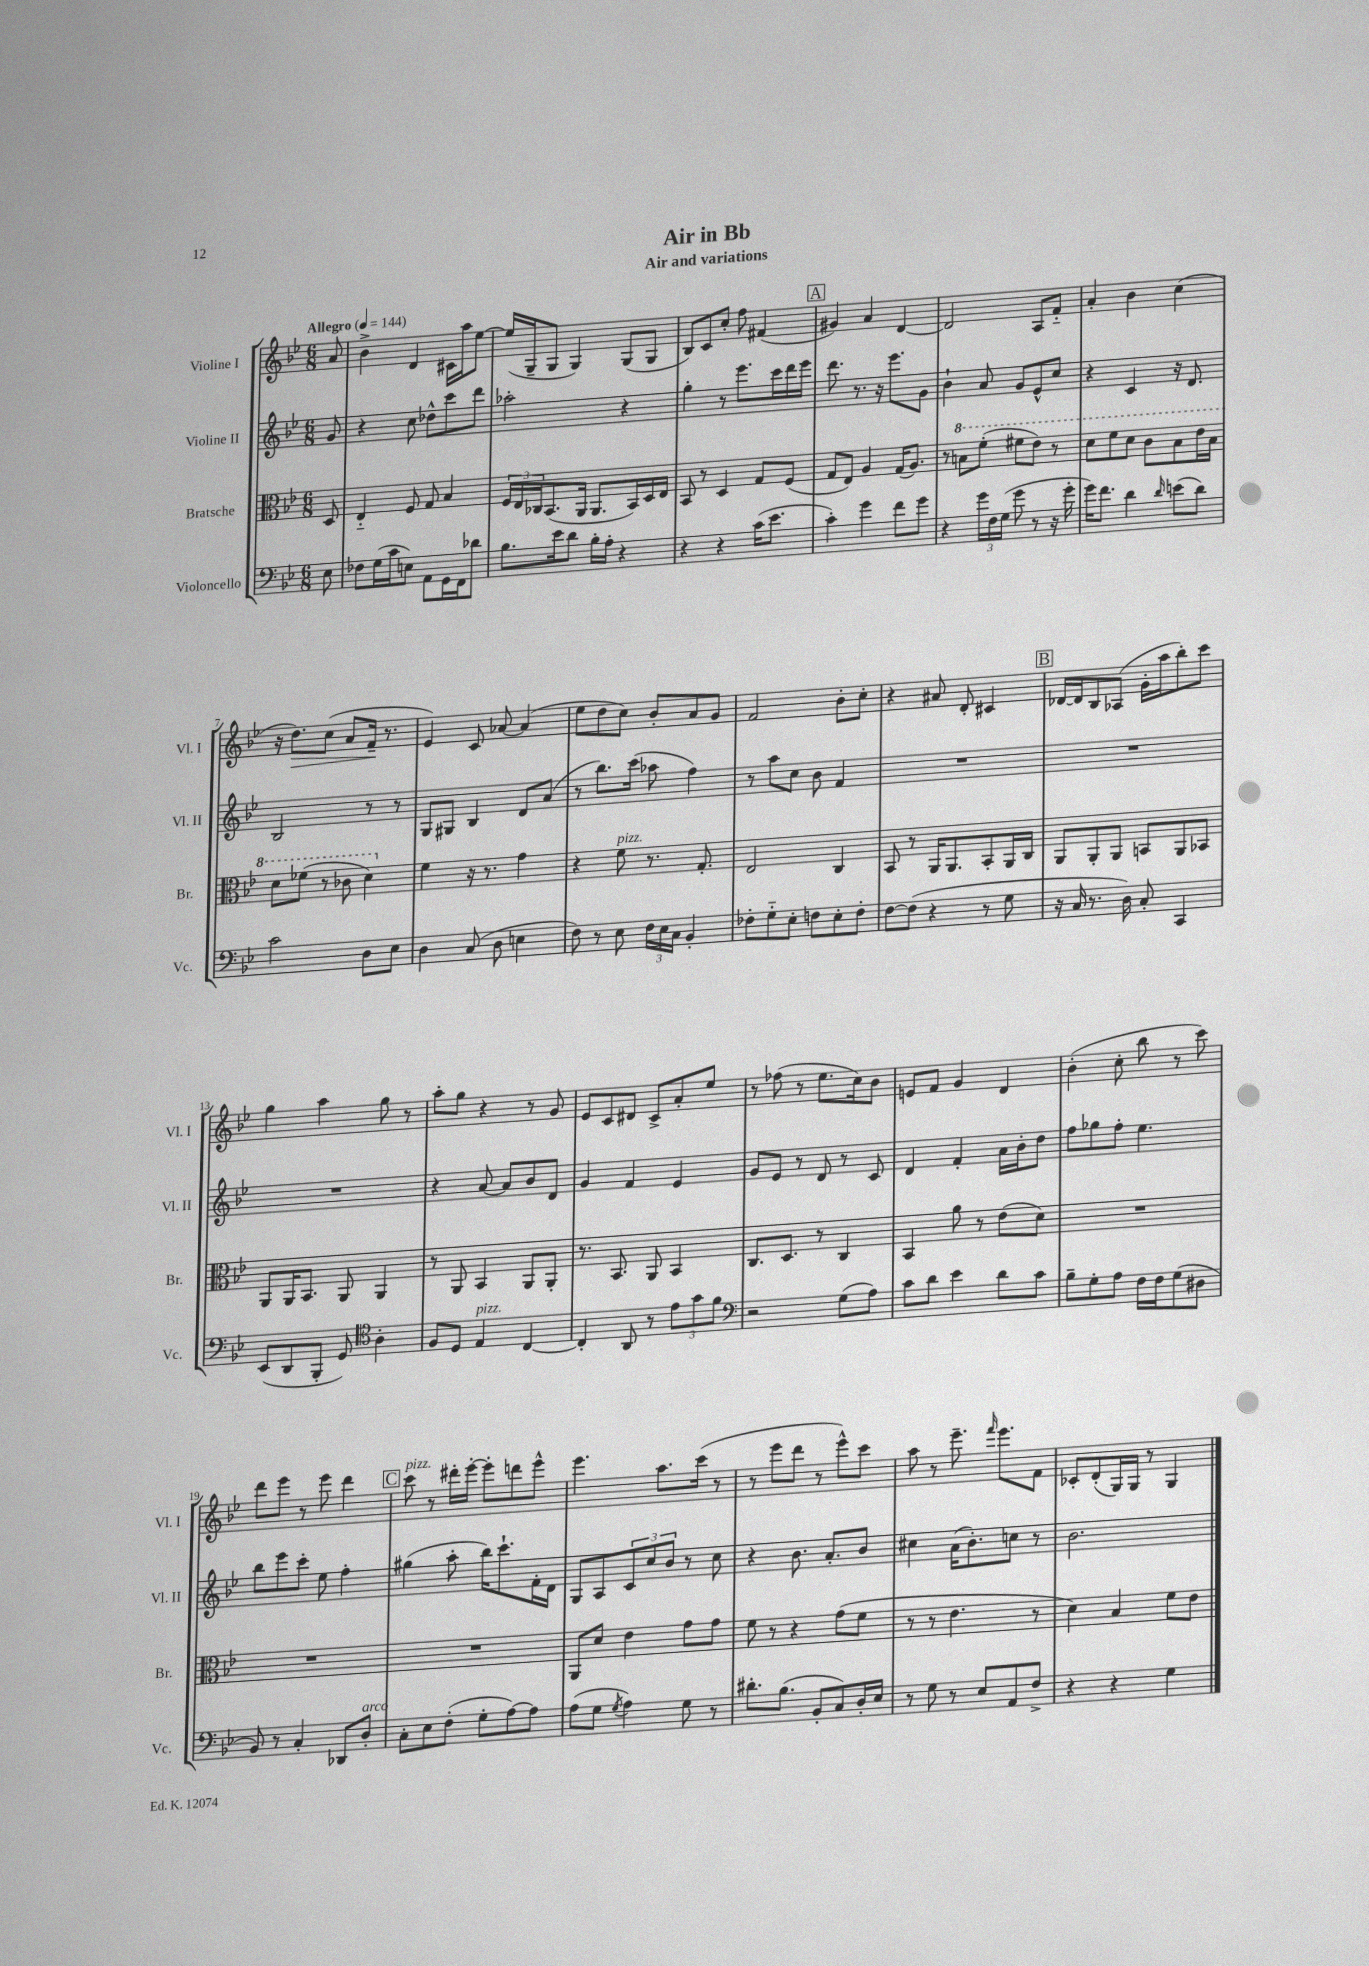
\header { title = "Air in Bb" subtitle = "Air and variations" }
<<
\new StaffGroup <<
\new Staff = "s0" \with { instrumentName = "Violine I" shortInstrumentName = "Vl. I" } {
    \clef treble \key bes \major \numericTimeSignature \time 6/8 \partial 8 \tempo "Allegro" 4 = 144
    a'8 |
    bes'4-> d'4 cis'16 a''16 ees''8~ |
    ees''16( g16-- g8 g4) g8( g8 |
    bes8) c'8 c''8-. f''8 fis'4( |
    \mark \markup { \box "A" } gis'4) a'4 d'4~ |
    d'2 a8 f'8-_ |
    a'4-. bes'4 c''4( |
    r16 d''8.\>) c''8( a'8 f'16--\! r8. |
    ees'4) c'8 aes'8~ aes'4( |
    ees''8 d''8 c''8) bes'8-. a'8 g'8 |
    f'2 bes'8-. c''8-. |
    r4 ais'8 d'8-. cis'4 |
    \mark \markup { \box "B" } des'16~ des'16 bes8 aes8( g'16-. a''16 bes''8-.) c'''8 |
    g''4 a''4 g''8 r8 |
    a''8-. g''8 r4 r8 g'8 |
    ees'8 c'8 dis'8 c'8-> a'8-. ees''8 |
    r8 fes''8( r8 ees''8. c''16) bes'8 |
    e'8 f'8 g'4 d'4 |
    bes'4-.( c''8-. bes''8 r8 c'''8) |
    d'''8 ees'''8 r8 ees'''8 d'''4 |
    \mark \markup { \box "C" } c'''8^\markup { \italic "pizz." } r8 dis'''16-. ees'''16~-. ees'''8-. d'''8 ees'''8-^ |
    ees'''4. a''8. c'''16( r8 |
    r8 ees'''8 d'''8 r8 ees'''8-^) c'''8 |
    a''8 r8 ees'''8.-- \grace { f'''16 } ees'''8. f'8 |
    ces'8-. d'8-.( g16) g16 r8 g4 \bar "|." |
}
\new Staff = "s1" \with { instrumentName = "Violine II" shortInstrumentName = "Vl. II" } {
    \clef treble \key bes \major \numericTimeSignature \time 6/8 \partial 8
    g'8 |
    r4 c''8 des''8-^ c'''8 d'''8 |
    aes''2-. r4 |
    g''4-. r8 ees'''8. c'''16 d'''16 ees'''16 |
    \mark \markup { \box "A" } d'''8. r8. r16 ees'''8. g'8 |
    bes'4-! a'8 g'8 ees'8-^ c''8 |
    r4 c'4 r16 d'8. |
    bes2 r8 r8 |
    g8 gis8 bes4 d'8 a'8( |
    r8 bes''8.) c'''16( aes''8 f''4) |
    r8 a''8 c''8 bes'8 f'4 |
    R2. |
    \mark \markup { \box "B" } R2. |
    R2. |
    r4 a'8~ a'8 bes'8 d'8 |
    g'4 f'4 ees'4 |
    g'8 ees'8 r8 d'8 r8 c'8 |
    d'4 f'4-. a'16 bes'16-. d''8 |
    f''8 ges''8 f''8-. ees''4. |
    bes''8 ees'''8 c'''8-. ees''8 f''4-. |
    \mark \markup { \box "C" } gis''4( a''8-. bes''16) c'''8.-! f'16-. d'16 |
    g8 a8 \tuplet 3/2 { c'8 c''8 bes'8 } r8 c''8 |
    r4 bes'8. a'8.-. bes'8 |
    cis''4 a'16( bes'8.-.) c''8 r8 |
    bes'2. \bar "|." |
}
\new Staff = "s2" \with { instrumentName = "Bratsche" shortInstrumentName = "Br." } {
    \clef alto \key bes \major \numericTimeSignature \time 6/8 \partial 8
    d8 |
    ees4-_ f8 g8 bes4 |
    \tuplet 3/2 { f16 ees16 ces16 } bes,8.( a,16 a,8. bes,16) d16 ees16 |
    bes,8 r8 d4 g8 f8( |
    \mark \markup { \box "A" } g8 ees8) a4 g16( a8.) |
    r8 \ottava #1 b'8 f''8-.( fis''8 ees''8) r8 |
    d''8 f''8 d''8 c''8 bes'8 ees''16 bes'16 |
    d''8 fes''8( r8 ces''8 d''4) \ottava #0 |
    f'4 r16 r8. g'4 |
    r4 f'8^\markup { \italic "pizz." } r8. g8.-. |
    ees2 c4 |
    bes,8 r8 a,16 a,8. bes,8-. a,16 c16 |
    \mark \markup { \box "B" } a,8 a,8-. a,8 b,8 a,8 bes,8 |
    a,8 a,16 bes,8. a,8 a,4 |
    r8 a,8 bes,4 a,8 a,8-. |
    r8. bes,8. a,8 bes,4 |
    c8. d8. r8 c4 |
    bes,4 a'8 r8 ees'8( d'8) |
    R2. |
    R2. |
    \mark \markup { \box "C" } R2. |
    a,8 d'8 ees'4 g'8 g'8 |
    f'8 r8 r4 g'8( f'8 |
    r8 r8 ees'4. r8 |
    d'4) bes4 f'8 ees'8 \bar "|." |
}
\new Staff = "s3" \with { instrumentName = "Violoncello" shortInstrumentName = "Vc." } {
    \clef bass \key bes \major \numericTimeSignature \time 6/8 \partial 8
    ees8 |
    fes8 g16( c'16 e8) a,8 g,16 f,16 des'8 |
    bes8. ees'16 d'8 bes16-. a16-. r4 |
    r4 r4 c'16( ees'8. |
    \mark \markup { \box "A" } c'4-.) g'4 f'8 g'8 |
    r4 \tuplet 3/2 { g'16 f16 g16( } g'8 r8 r16 g'16-. |
    g'16) f'8. d'4 \grace { d'16 } e'8( d'8) |
    c'2 d8 ees8 |
    d4 c8( d8 e4 |
    f8) r8 ees8 \tuplet 3/2 { f16 ees16 c16 } bes,4-. |
    fes8-. g8-_ ees8-. f8 ees8-. f8-. |
    f8~ f8( r4 r8 g8 |
    \mark \markup { \box "B" } r16 c16 r8. d16) c8-. c,4 |
    ees,8( d,8 bes,,8-. g,8) \clef tenor a4-. |
    f8 d8 ees4^\markup { \italic "pizz." } c4~ |
    c4-. a,8 r8 \tuplet 3/2 { ees'8 g'8 f'8 } |
    \clef bass r2 g8( a8) |
    c'8 d'8 ees'4 d'8 c'8 |
    bes8-- g8-. a8 f16 f16 g8( dis8 |
    bes,8) r8 c4-. des,8 d8-.^\markup { \italic "arco" } |
    \mark \markup { \box "C" } c8-. ees8 f8-.( g8-. a8~) a8 |
    a8( g8 \acciaccatura { g8 } a4) g8 r8 |
    dis'8.-. bes8.( bes,8-. c8) d16-. ees16 |
    r8 g8 r8 ees8 a,8 f8-> |
    r4 r4 g4 \bar "|." |
}
>>
>>
